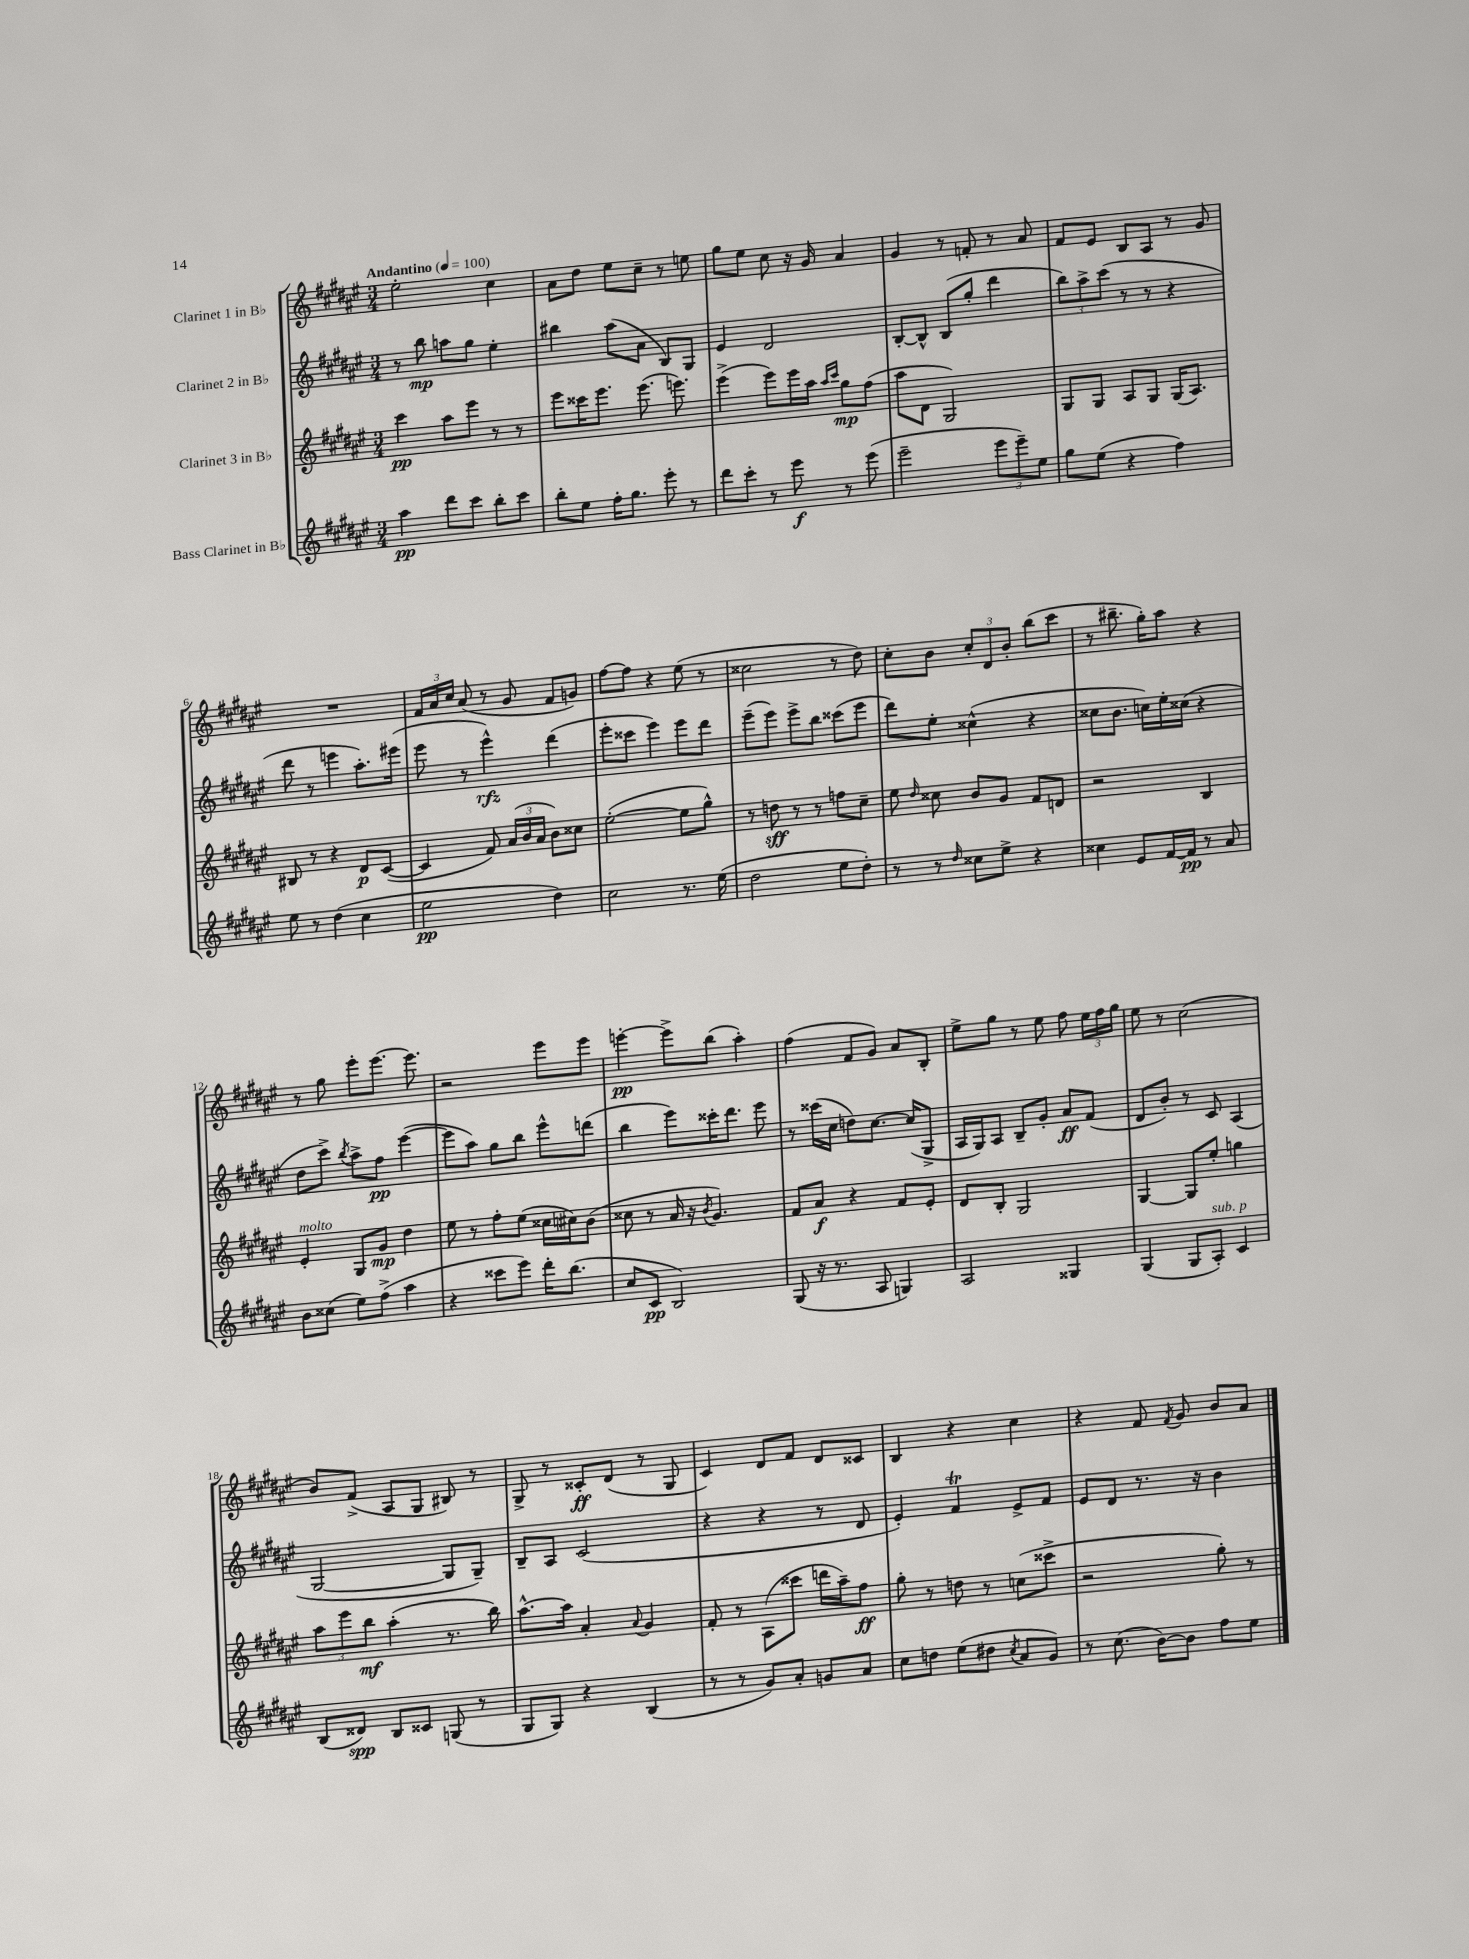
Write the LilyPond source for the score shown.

<<
\new StaffGroup <<
\new Staff = "s0" \with { instrumentName = "Clarinet 1 in Bb" } {
    \clef treble \key fis \major \numericTimeSignature \time 3/4 \tempo "Andantino" 4 = 100
    \autoBeamOff eis''2-. cis''4 |
    ais'8[ dis''8] eis''8[ cis''8]-- r8 e''8 |
    gis''8[ eis''8] cis''8 r16 gis'16 ais'4 |
    gis'4 r8 f'8-. r8 ais'8 |
    fis'8[ eis'8] b8[ ais8] r8 gis'8 |
    R2. |
    \tuplet 3/2 { fis'16[ ais'16 cis''16] } ais'8( r8 gis'8 fis'8[ g'8]) |
    fis''8[~ fis''8] r4 eis''8( r8 |
    cisis''2 r8 dis''8) |
    cis''8[-. b'8] \tuplet 3/2 { cis''8[-. dis'8 b'8]-. } b''8[( cis'''8] |
    r8 bis''8.-- gis''16[-.) ais''8] r4 |
    r8 gis''8 eis'''8[-. eis'''8.]~ eis'''8. |
    r2 eis'''8[ eis'''8] |
    e'''4~-.\pp e'''8[-> b''8]( ais''4-.) |
    fis''4( fis'8[ gis'8]) ais'8[ b8]-. |
    eis''8[-> gis''8] r8 eis''8 fis''8 \tuplet 3/2 { eis''16[ fis''16 gis''16] } |
    eis''8 r8 cis''2( |
    b'8[) fis'8]->( ais8[ gis8] bis8) r8 |
    gis8-> r8 cisis'8[-.\ff dis'8]( r8 gis8 |
    cis'4) dis'8[ fis'8] dis'8[ cisis'8] |
    b4 r4 cis''4 |
    r4 fis'8 \acciaccatura { fis'8 } gis'8 b'8[ ais'8] \bar "|." |
}
\new Staff = "s1" \with { instrumentName = "Clarinet 2 in Bb" } {
    \clef treble \key fis \major \numericTimeSignature \time 3/4
    \autoBeamOff r8 b''8\mp a''8[ gis''8] eis''4-. |
    bis''4 ais''8[( ais'8] b8[) gis8] |
    eis'4 dis'2 |
    b8[~-. b8]-^ b8[( gis''8]-. dis'''4 |
    \tuplet 3/2 { b''8[) ais''8-> cis'''8]( } r8 r8 r4 |
    dis'''8 r8 e'''4 ais''8.[-.) eis'''16]( |
    eis'''8 r8 eis'''4-^\rfz) dis'''4( |
    eis'''8[-. cisis'''8] eis'''4) eis'''8[ dis'''8] |
    eis'''8[--( eis'''8]) eis'''8[-> b''8] cisis'''8[( eis'''8] |
    dis'''8[) eis''8]-. cisis''4-^( r4 |
    cisis''8[ b'8.] c''16[) eis''16-. cisis''16]( r4 |
    dis''8[ cis'''8]->) \acciaccatura { b''8 } ais''8[-> fis''8]\pp eis'''4~( |
    eis'''8[ ais''8]) gis''8[ b''8] eis'''8[-^ d'''8]( |
    b''4 eis'''8[) cisis'''16-. dis'''8.] eis'''8 |
    r8 cisis'''16[( cis''16] d''8[) cis''8.]~ cis''16[( gis8]-> |
    ais16[ gis16) ais8] b8[-- gis'8]-. ais'8[\ff fis'8]( |
    dis'8[ b'8]-.) r8 cis'8 ais4( |
    gis2~ gis8[ gis8]--) |
    b8[-- ais8] cis'2( |
    r4 r4 r8 dis'8 |
    eis'4-.) fis'4\trill eis'8[-> fis'8] |
    eis'8[ dis'8] r8. r16 b'4 \bar "|." |
}
\new Staff = "s2" \with { instrumentName = "Clarinet 3 in Bb" } {
    \clef treble \key fis \major \numericTimeSignature \time 3/4
    \autoBeamOff cis'''4\pp ais''8[ eis'''8] r8 r8 |
    eis'''8[ cisis'''16 eis'''8.] eis'''8.( e'''8.) |
    eis'''4->( eis'''8[) eis'''16 ais''16] \grace { ais''16[ cis'''16] } gis''8[\mp fis''8]( |
    ais''8[ dis'8] gis2) |
    gis8[ gis8] ais8[ gis8] gis16[( ais8.]) |
    bis8 r8 r4 dis'8[\p cis'8]~( |
    cis'4 fis'8) \tuplet 3/2 { ais'16[( b'16 ais'16] } b'8[) cisis''8] |
    eis''2~-.( eis''8[ gis''8]-^) |
    r8 d''8\sff r8 r8 f''8[ cis''8]-- |
    eis''8 \grace { dis''16 } cisis''8 b'8[ gis'8] fis'8[ d'8] |
    r2 b4 |
    eis'4-.^\markup { \italic "molto" } gis8[ gis'8]\mp dis''4 |
    eis''8 r8 fis''8[-. eis''8]( cisis''16[ cis''16) b'8]( |
    cisis''8 r8 ais'16 r16 \acciaccatura { b'8 } gis'4.) |
    fis'8[ ais'8]\f r4 fis'8[ eis'8]-. |
    dis'8[ b8]-. gis2 |
    gis4~ gis8[ eis''8]-. g''4 |
    \tuplet 3/2 { ais''8[ eis'''8 b''8]\mf } ais''4-.( r8. b''16) |
    ais''8.[~-^ ais''16] ais'4-. \appoggiatura { ais'8 } gis'4 |
    fis'8-. r8 ais8[( cisis'''8] d'''16[ ais''16--) fis''8]\ff |
    gis''8-. r8 d''8 r8 c''8[( cisis'''8]-> |
    r2 gis''8-.) r8 \bar "|." |
}
\new Staff = "s3" \with { instrumentName = "Bass Clarinet in Bb" } {
    \clef treble \key fis \major \numericTimeSignature \time 3/4
    \autoBeamOff ais''4\pp dis'''8[ cis'''8] b''8[-. cis'''8] |
    b''8[-. eis''8] fis''16[-. gis''8.] eis'''8-. r8 |
    dis'''8[ cis'''8]-. r8 eis'''8\f r8 eis'''8( |
    eis'''2-- \tuplet 3/2 { eis'''8[ eis'''8--) eis''8] } |
    gis''8[ eis''8]( r4 fis''4) |
    eis''8 r8 dis''4( cis''4 |
    eis''2\pp dis''4) |
    cis''2 r8. eis''16( |
    dis''2 eis''8[ dis''8]-.) |
    r8 r8 \grace { dis''16 } cisis''8[ eis''8]-> r4 |
    cisis''4 eis'8[ fis'16~ fis'16]\pp r8 ais'8 |
    b'8[ cisis''8]( eis''8[) fis''8]->( ais''4 |
    r4 cisis'''8[ eis'''8]) dis'''16[-. b''8.]( |
    cis''8[ cis'8]\pp b2) |
    gis8( r16 r8. ais8 g4) |
    ais2 gisis4 |
    gis4( gis8[ ais8]-.^\markup { \italic "sub. p" }) cis'4 |
    b8[( disis'8]\spp) b8[ cisis'8] g8( r8 |
    gis8[ gis8]) r4 b4( |
    r8 r8 gis'8[) ais'8]-. g'8[ ais'8] |
    cis''8[ d''8] eis''8[( dis''8] \acciaccatura { cis''8 } ais'8[ gis'8]) |
    r8 cis''8.( b'16[~) b'8] fis''8[ eis''8] \bar "|." |
}
>>
>>
